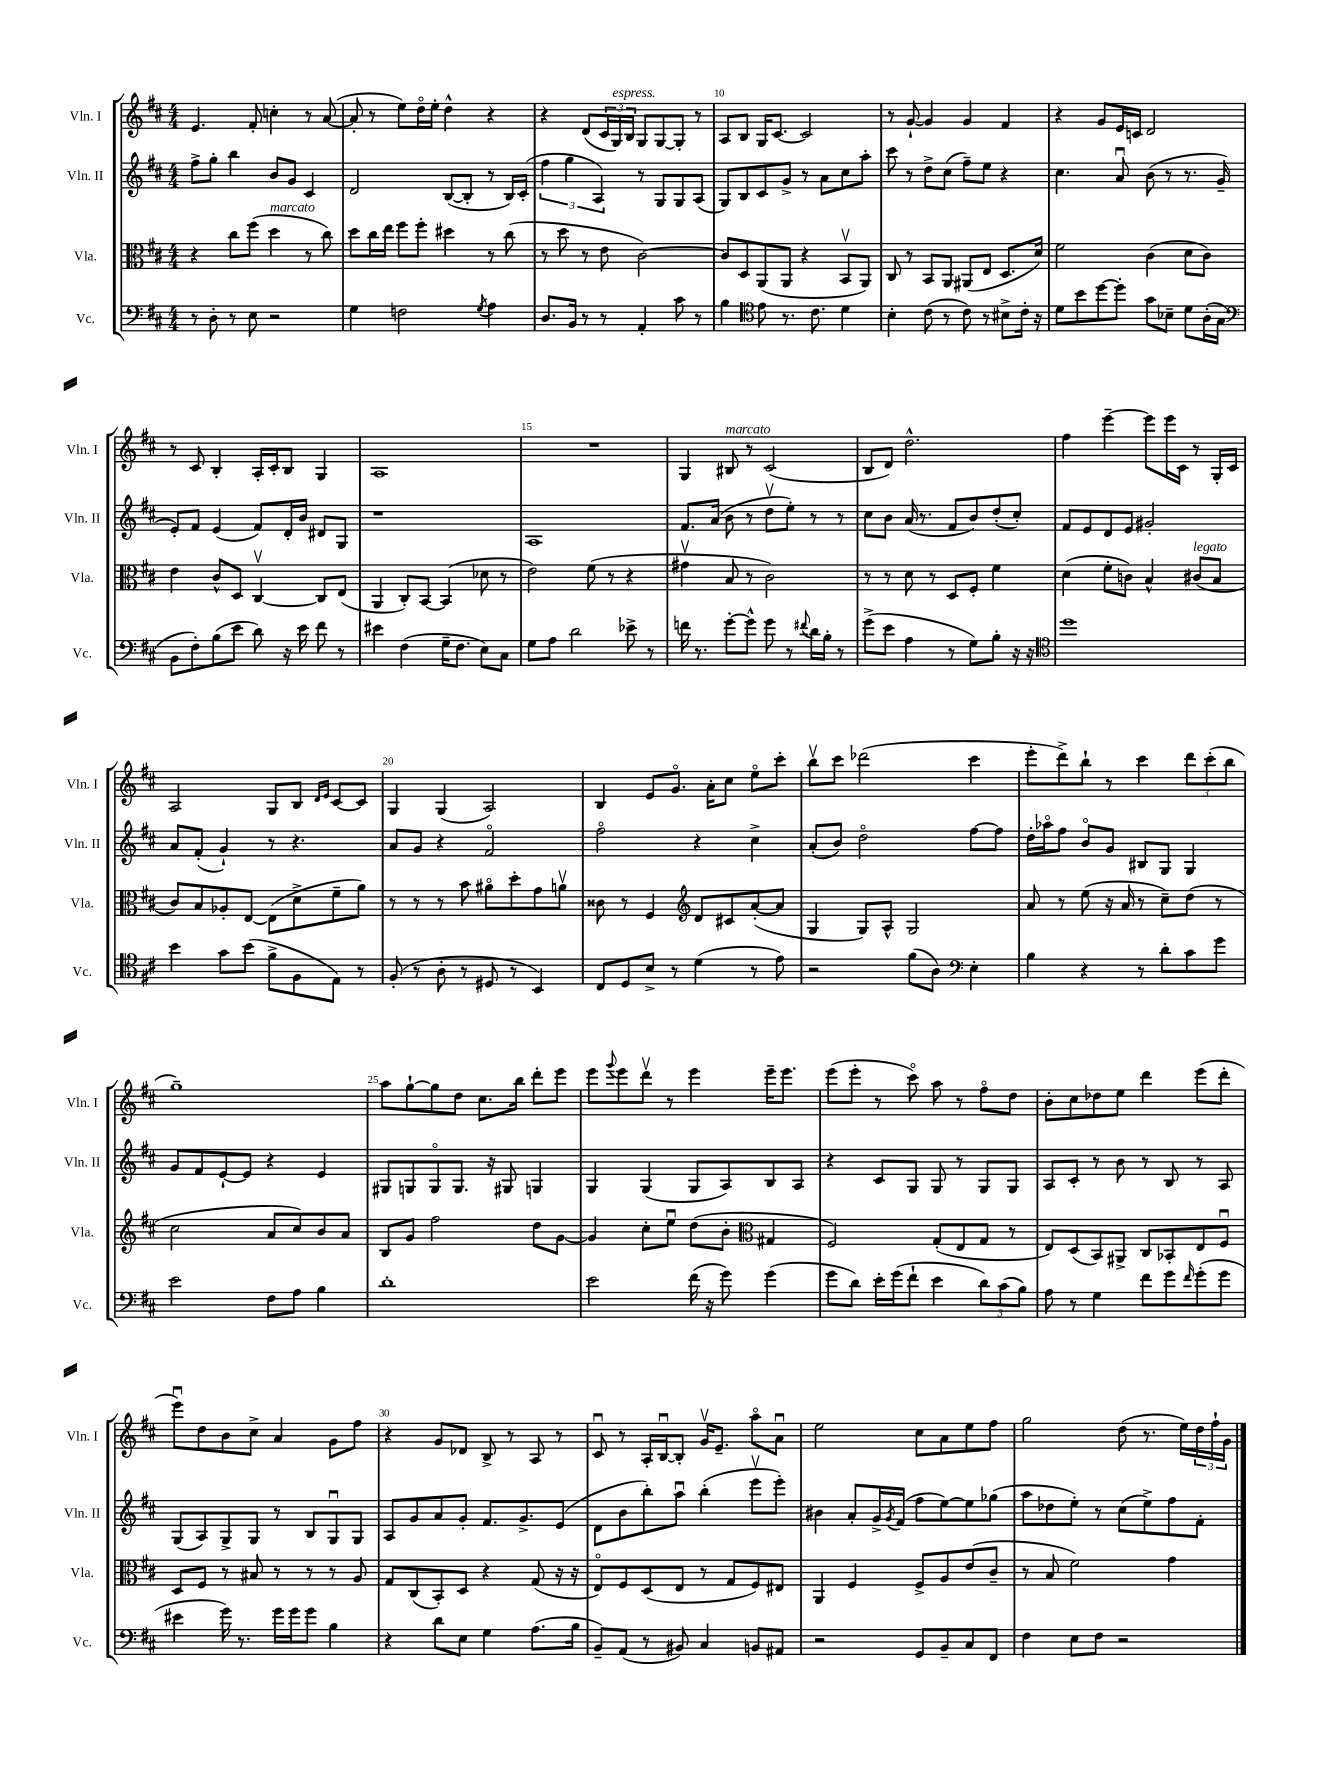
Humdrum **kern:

**kern	**kern	**kern	**kern
*staff4	*staff3	*staff2	*staff1
*clefF4	*clefC3	*clefG2	*clefG2
*k[f#c#]	*k[f#c#]	*k[f#c#]	*k[f#c#]
*M4/4	*M4/4	*M4/4	*M4/4
8r	4r	8ff#^	4.e
8D'	.	8gg'	.
8r	8cc#	4bb	.
8E	(8ff#	.	8f#'
2r	4dd	8b	4cc'
.	.	8g	.
.	8r	4c#	8r
.	8cc#)	.	([8a
=	=	=	=
4G	8dd	2d	8a']
.	16cc#	.	8r
.	16ee	.	.
2F	8ff#	.	8ee)
.	8ff#'	.	16ddo
.	.	.	16ee'
.	4dd#	([8B	4dd^^
.	.	8B']	.
8qG	.	.	.
4A	8r	8r	4r
.	(8cc#	16B)	.
.	.	(16c#'	.
=	=	=	=
8.D	8r	6ff#	4r
.	8dd	.	.
.	.	6gg	.
16BB	.	.	.
8r	8r	.	(8d
.	.	6A)	.
8r	8e	.	24c#
.	.	.	24G)
.	.	.	24B
4AA'	[2c#)	8r	8G
.	.	8G	[8G
8c#	.	8G	8G']
8r	.	(8A	8r
=	=	=	=
4B	8c#]	8G)	8A
.	8D	8B	8B
*clefC4	*	*	*
8e	(8AA	8c#	16G
.	.	.	[8.c#
8.r	8AA	8g^	.
.	4r	8r	2c#]
8.c#	.	.	.
.	.	8a	.
4d	8BBv	8cc#	.
.	8AA)	8aa'	.
=	=	=	=
4B'	8C#	8ccc#	8r
.	8r	8r	[8g`
(8c#	8BB	8dd^	4g]
8r	8AA	(8cc#	.
8c#)	(8AA#	8ff#~)	4g
8r	8E	8ee	.
8B#^	8.D	4r	4f#
16c#'	.	.	.
16r	16d)	.	.
=	=	=	=
8d	2f#	4.cc#	4r
8b	.	.	.
[8dd	.	.	8g
8dd']	.	8au	16e
.	.	.	16c
8g	(4c#	(8b	2d
8B-~	.	8r	.
8d	8d	8.r	.
(16A'	8c#)	.	.
16G	.	16g~	.
=	=	=	=
*clefF4	*	*	*
8BB	4e	8e')	8r
8F#')	.	8f#	8c#
(8B	8c#^^	(4e	4B'
8e	8D	.	.
8d)	[4C#v	8f#)	16A'
.	.	.	16c#'
16r	.	16d'	8B
16e	.	16b	.
8f#	8C#]	8d#	4G
8r	(8E	8G	.
=	=	=	=
4e#	4AA	1r	1A
(4F#	8C#')	.	.
.	[8BB	.	.
16G~	(4BB]	.	.
8.F#	.	.	.
8E)	8d-	.	.
8C#	8r	.	.
=	=	=	=
8G	2e)	1A	1r
8A	.	.	.
2d	.	.	.
.	(8f#	.	.
.	8r	.	.
8e-^	4r	.	.
8r	.	.	.
=	=	=	=
16f	4g#v	8.f#	4G
8.r	.	.	.
.	.	(16a	.
[8g'	8B	8b	8B#
8g^^]	8r	8r	8r
8g	2c#)	8ddv	(2c#
8r	.	8ee')	.
8qqf#	.	.	.
16d	.	8r	.
16B'	.	.	.
8r	.	8r	.
=	=	=	=
(8g^	8r	8cc#	8B
8e	8r	8b	8d)
4A	8d	(16a	2.dd^^
.	.	8.r	.
.	8r	.	.
8r	8D	8f#	.
8G)	8F#'	8b)	.
8B'	4f#	(8dd'	.
16r	.	8cc#')	.
16r	.	.	.
=	=	=	=
*clefC4	*	*	*
1dd	(4d	8f#	4ff#
.	.	8e	.
.	8f#'	8d	[4eee~
.	8c)	8e	.
.	4B^^	2g#'	8eee]
.	.	.	16eee
.	.	.	16c#
.	(8c#	.	8r
.	8B	.	16G'
.	.	.	16c#
=	=	=	=
4b	8c#)	8a	2A
.	8B	(8f#'	.
8g	8A-'	4g`)	.
(8b	[8E	.	.
8f#^	(8E]	8r	8G
8F#	8d^	4.r	8B
.	.	.	16qqd
.	.	.	16qqe
8E)	8f#~	.	[8c#
8r	8a)	.	8c#]
=	=	=	=
(8F#'	8r	8a	4G
8r	8r	8g	.
8A'	8r	4r	(4G
8r	8b	.	.
8D#	8a#o	2f#o	2A)
8r	8dd'	.	.
4BB)	8g	.	.
.	8av	.	.
=	=	=	=
8C#	8c##	2ff#o	4B
8D	8r	.	.
8B^	4F#	.	8e
8r	.	.	8.go
*	*clefG2	*	*
(4d	8d	4r	.
.	.	.	16a'
.	8c#	.	8cc#
8r	([8a'	4cc#^	8eeo
8e)	8a]	.	8ccc#'
=	=	=	=
2r	4G	(8a'	8bbv
.	.	8b)	8ccc#
.	8G)	2ddo	(2ddd-
.	8A^^	.	.
(8f#	2G	.	.
8A)	.	.	.
*clefF4	*	*	*
4E'	.	[8ff#	4ccc#
.	.	8ff#]	.
=	=	=	=
4B	8a	16dd'	8eee'
.	.	16aa-o	.
.	8r	8ff#	8ddd^)
4r	(8ee	8bo	8bb`
.	16r	8g	8r
.	16a	.	.
8r	8r	8B#	4ccc#
8d'	8cc#~)	8G	.
8c#	(8dd	4G	12ddd
.	.	.	(12ccc#'
8g	8r	.	.
.	.	.	12bb
=	=	=	=
2e	2cc#	8g	1gg~)
.	.	8f#	.
.	.	[8e`	.
.	.	8e]	.
8F#	8a	4r	.
8A	8cc#)	.	.
4B	8b	4e	.
.	8a	.	.
=	=	=	=
1d'	8B	8G#	8aa
.	8g	8G	[8gg`
.	2ff#	8Go	8gg]
.	.	8.G	8dd
.	.	.	8.cc#
.	.	16r	.
.	.	8G#	.
.	.	.	16bb
.	8dd	4G	8ddd'
.	[8g	.	8eee
=	=	=	=
2e	4g]	4G	8eee
.	.	.	8qqggg
.	.	.	8eee
.	8cc#'	(4G	8dddv
.	8eeu	.	8r
(16f#	(8dd	8G	4eee
16r	.	.	.
8g)	8b'	8A)	.
*	*clefC3	*	*
(4g	4G#	8B	16eee~
.	.	.	8.eee
.	.	8A	.
=	=	=	=
8g	2F#)	4r	(8eee
8d)	.	.	8eee'
16e'	.	8c#	8r
(16g	.	.	.
8f#`	.	8G	8ccc#o)
4e	(8G'	8G	8aa
.	8E	8r	8r
12d)	8G	8G	8ff#o
(12c#	.	.	.
.	8r	8G	8dd
12B)	.	.	.
=	=	=	=
8A	8E)	8A	8b'
8r	(8D	8c#'	8cc#
4G	8BB)	8r	8dd-
.	8AA#^	8b	8ee
8f#	8C#	8r	4ddd
8g	8BB-'	8B	.
16qqf#	.	.	.
(8g'	8E	8r	(8eee
8g	8F#u	8A	8ddd'
=	=	=	=
4e#	8D	(8G	8eeeu)
.	8F#	8A)	8dd
16g)	8r	8G^	8b
8.r	.	.	.
.	8B#	8G	8cc#^
16g	8r	8r	4a
16g	.	.	.
8g	8r	8B	.
4B	8r	8Gu	8g
.	8A	8G	8ff#
=	=	=	=
4r	8G	8A	4r
.	(8C#	8g	.
8d	8BB')	8a	8g
8E	8D	8g'	8d-
4G	4r	8.f#	8B^
.	.	.	8r
.	.	8.g^	.
(8.A	(8G	.	8A
.	16r	(8e	8r
16B	16r	.	.
=	=	=	=
8BB~)	8Eo)	8d	8c#u
(8AA	8F#	8b	8r
8r	(8D	8bb')	16A'
.	.	.	[16Bu
8BB#)	8E	8aau	8B']
4C#	8r	(4bb'	16gv
.	.	.	8.e~
.	8G	.	.
8BB	8F#)	8eeev	8aao
8AA#	8E#	8eee')	8au
=	=	=	=
2r	4AA	4b#	2ee
.	4F#	8a'	.
.	.	16g^	.
.	.	8qg	.
.	.	(16f#	.
8GG	8F#^	8ff#	8cc#
8BB~	8A	[8ee)	8a
8C#	(8e	8ee]	8ee
8FF#	8c#~	(8gg-	8ff#
=	=	=	=
4F#	8r	8aa	2gg
.	8B	8dd-	.
8E	2f#)	8ee')	.
8F#	.	8r	.
2r	.	(8cc#	(8dd
.	.	8ee^)	8.r
.	4g	8ff#	.
.	.	.	16ee)
.	.	8f#'	24dd
.	.	.	24ff#`
.	.	.	24g
==	==	==	==
*-	*-	*-	*-
